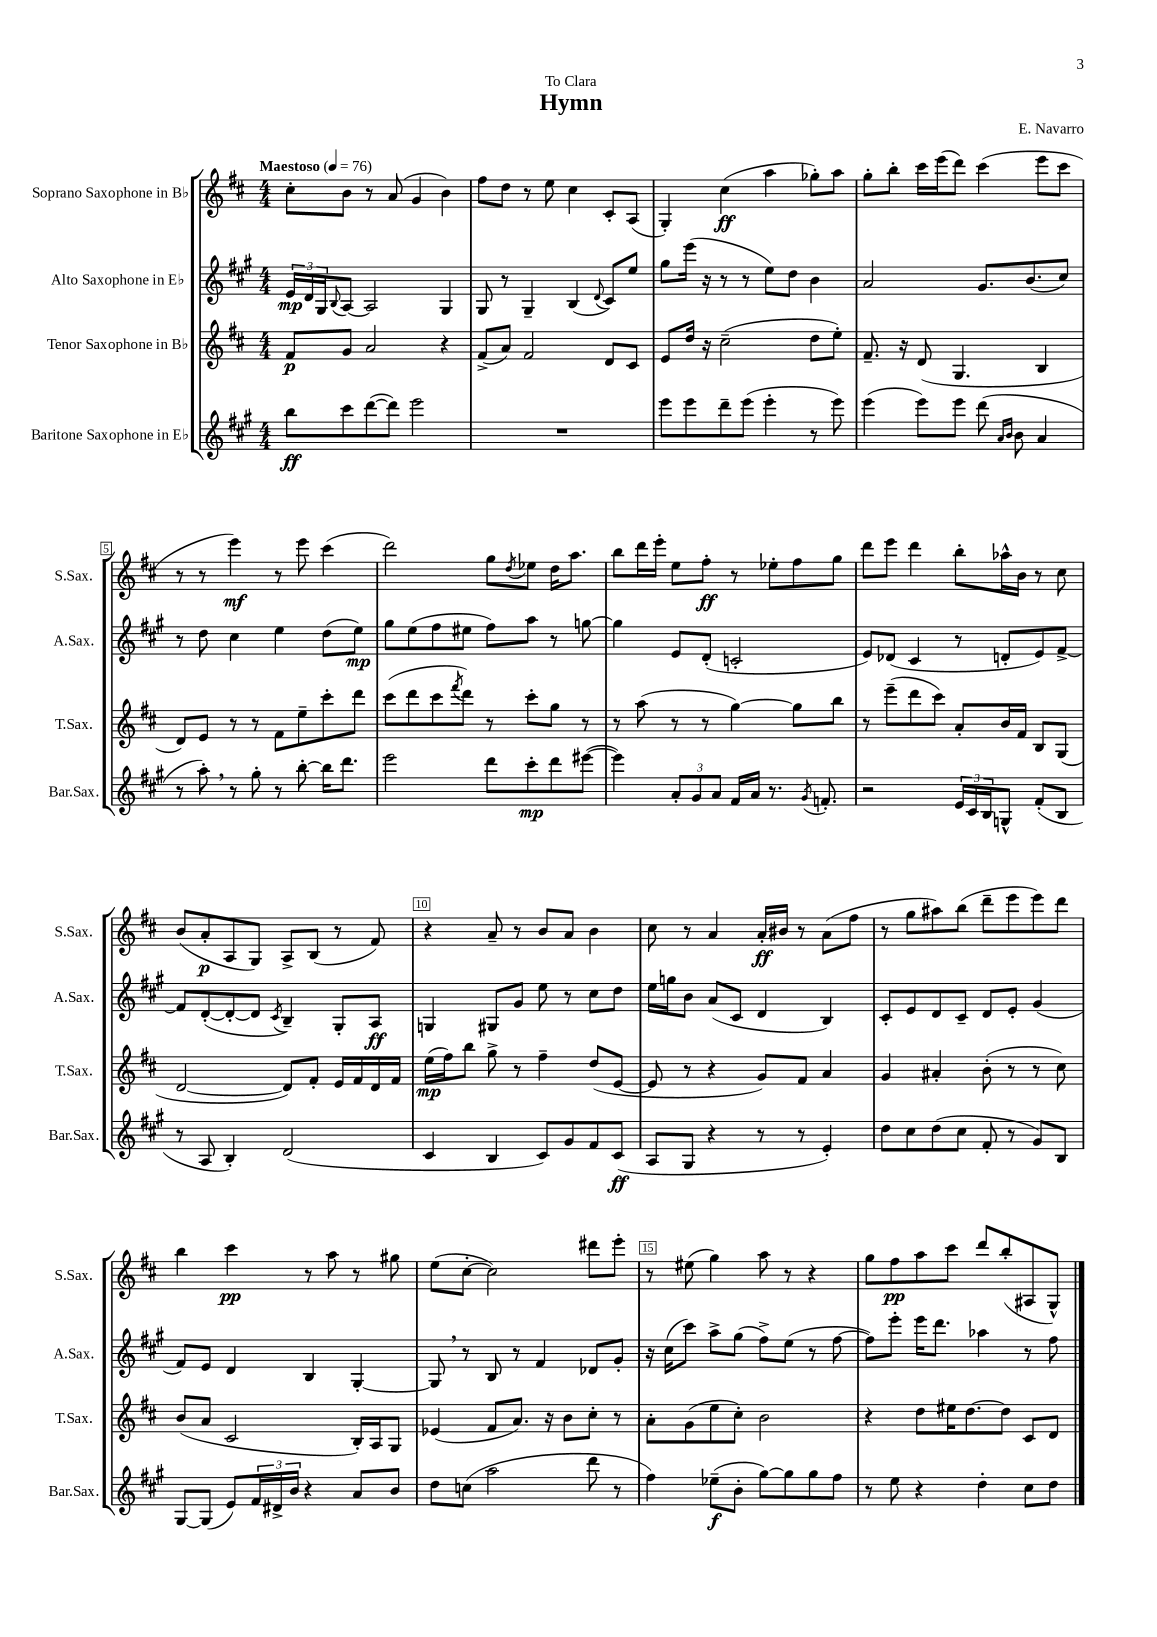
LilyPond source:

\header { title = "Hymn" composer = "E. Navarro" dedication = "To Clara" }
<<
\new StaffGroup <<
\new Staff = "s0" \with { instrumentName = "Soprano Saxophone in Bb" shortInstrumentName = "S.Sax." } {
    \clef treble \key d \major \numericTimeSignature \time 4/4 \tempo "Maestoso" 4 = 76
    cis''8-. b'8 r8 a'8( g'4 b'4) |
    fis''8 d''8 r8 e''8 cis''4 cis'8-. a8( |
    g4-.) cis''4\ff( a''4 ges''8-.) a''8 |
    g''8-. b''8-. cis'''16 e'''16( d'''8) cis'''4( e'''8 cis'''8 |
    r8 r8 e'''4\mf) r8 e'''8 cis'''4( |
    d'''2) g''8 \acciaccatura { d''8 } ees''8 d''16 a''8. |
    b''8 d'''16 e'''16-. e''8 fis''8-.\ff r8 ees''8-. fis''8 g''8 |
    d'''8 e'''8 d'''4 b''8-. aes''16-^ b'16 r8 cis''8 |
    b'8( a'8-.\p a8 g8) a8-> b8( r8 fis'8) |
    r4 a'8-- r8 b'8 a'8 b'4 |
    cis''8 r8 a'4 a'16-.\ff bis'16 r8 a'8( fis''8 |
    r8 g''8 ais''8) b''8( d'''8-- e'''8 e'''8) d'''8 |
    b''4 cis'''4\pp r8 a''8 r8 gis''8 |
    e''8( cis''8~-. cis''2) dis'''8 e'''8-. |
    r8 eis''8( g''4) a''8 r8 r4 |
    g''8 fis''8\pp a''8 cis'''8 d'''8 b''8-.( ais8 g8-^) \bar "|." |
}
\new Staff = "s1" \with { instrumentName = "Alto Saxophone in Eb" shortInstrumentName = "A.Sax." } {
    \clef treble \key a \major \numericTimeSignature \time 4/4
    \tuplet 3/2 { e'16\mp d'16 gis16 } \appoggiatura { b8 } a8~ a2 gis4 |
    gis8 r8 gis4-- b4( \appoggiatura { d'8 } cis'8) e''8 |
    gis''8 e'''16( r16 r8 r8 e''8) d''8 b'4 |
    a'2 gis'8. b'8.( cis''8) |
    r8 d''8 cis''4 e''4 d''8( e''8\mp) |
    gis''8 e''8( fis''8 eis''8 fis''8) a''8 r8 g''8~ |
    g''4 e'8 d'8-.( c'2-. |
    e'8) des'8( cis'4 r8 d'8-. e'8) fis'8~-> |
    fis'8 d'8~-.( d'8~-. d'8 \acciaccatura { cis'8 } b4--) gis8-. a8\ff |
    g4 gis8 gis'8 e''8 r8 cis''8 d''8 |
    e''16 g''16 b'8 a'8( cis'8 d'4 b4) |
    cis'8-. e'8 d'8 cis'8-- d'8 e'8-. gis'4( |
    fis'8) e'8 d'4 b4 gis4~-. |
    gis8 \breathe r8 b8 r8 fis'4 des'8 gis'8-. |
    r16 cis''16( cis'''8) a''8-> gis''8( fis''8->) e''8( r8 fis''8~ |
    fis''8) e'''8-. e'''16 d'''8. aes''4 r8 fis''8 \bar "|." |
}
\new Staff = "s2" \with { instrumentName = "Tenor Saxophone in Bb" shortInstrumentName = "T.Sax." } {
    \clef treble \key d \major \numericTimeSignature \time 4/4
    fis'8\p g'8 a'2 r4 |
    fis'8->( a'8) fis'2 d'8 cis'8 |
    e'8 d''16 r16 cis''2--( d''8 e''8-.) |
    fis'8.-- r16 d'8( g4. b4 |
    d'8) e'8 r8 r8 fis'8 e''8-- cis'''8-. d'''8 |
    cis'''8( d'''8 cis'''8 \acciaccatura { fis'''8 } d'''8) r8 cis'''8-. g''8 r8 |
    r8 a''8( r8 r8 g''4~) g''8 b''8 |
    r8 e'''8--( d'''8 cis'''8) a'8-. b'16 fis'16 b8 g8( |
    d'2~ d'8) fis'8-. e'16 fis'16 d'16 fis'16 |
    e''16\mp( fis''16) b''8 g''8-> r8 fis''4-- d''8( e'8~ |
    e'8 r8 r4 g'8) fis'8 a'4 |
    g'4 ais'4-. b'8-.( r8 r8 cis''8) |
    b'8( a'8 cis'2 b16-.) a16 g8 |
    ees'4( fis'8 a'8.) r16 b'8 cis''8-. r8 |
    a'8-. g'8( e''8 cis''8-.) b'2 |
    r4 d''8 eis''16 d''8.~ d''8 cis'8 d'8 \bar "|." |
}
\new Staff = "s3" \with { instrumentName = "Baritone Saxophone in Eb" shortInstrumentName = "Bar.Sax." } {
    \clef treble \key a \major \numericTimeSignature \time 4/4
    b''8\ff cis'''8 d'''8~( d'''8) e'''2 |
    R1 |
    e'''8 e'''8 d'''8-- e'''8( e'''4-. r8 e'''8) |
    e'''4( e'''8) e'''8 d'''8( \grace { a'16 b'16 } b'8 a'4 |
    r8 a''8-.) \breathe r8 gis''8-. r8 b''8~-. b''16 d'''8. |
    e'''2 d'''8 cis'''8-.\mp d'''8 eis'''8~( |
    eis'''4) \tuplet 3/2 { a'8-. gis'8 a'8 } fis'16 a'16 r8. \acciaccatura { gis'8 } f'8.-. |
    r2 \tuplet 3/2 { e'16 cis'16 b16 } g8-^ fis'8-.( b8 |
    r8 a8 b4-.) d'2( |
    cis'4 b4 cis'8) gis'8 fis'8 cis'8\ff( |
    a8 gis8 r4 r8 r8 e'4-.) |
    d''8 cis''8 d''8( cis''8 fis'8-. r8 gis'8) b8 |
    gis8~ gis8( e'8) \tuplet 3/2 { fis'16 dis'16-> b'16 } r4 a'8 b'8 |
    d''8 c''8( a''2 d'''8 r8 |
    fis''4) ees''8--\f( b'8-. gis''8~) gis''8 gis''8 fis''8 |
    r8 e''8 r4 d''4-. cis''8 d''8 \bar "|." |
}
>>
>>
\layout { \context { \Score \override BarNumber.break-visibility = ##(#f #t #t) barNumberVisibility = #(every-nth-bar-number-visible 5) \override BarNumber.stencil = #(make-stencil-boxer 0.1 0.3 ly:text-interface::print) } }
